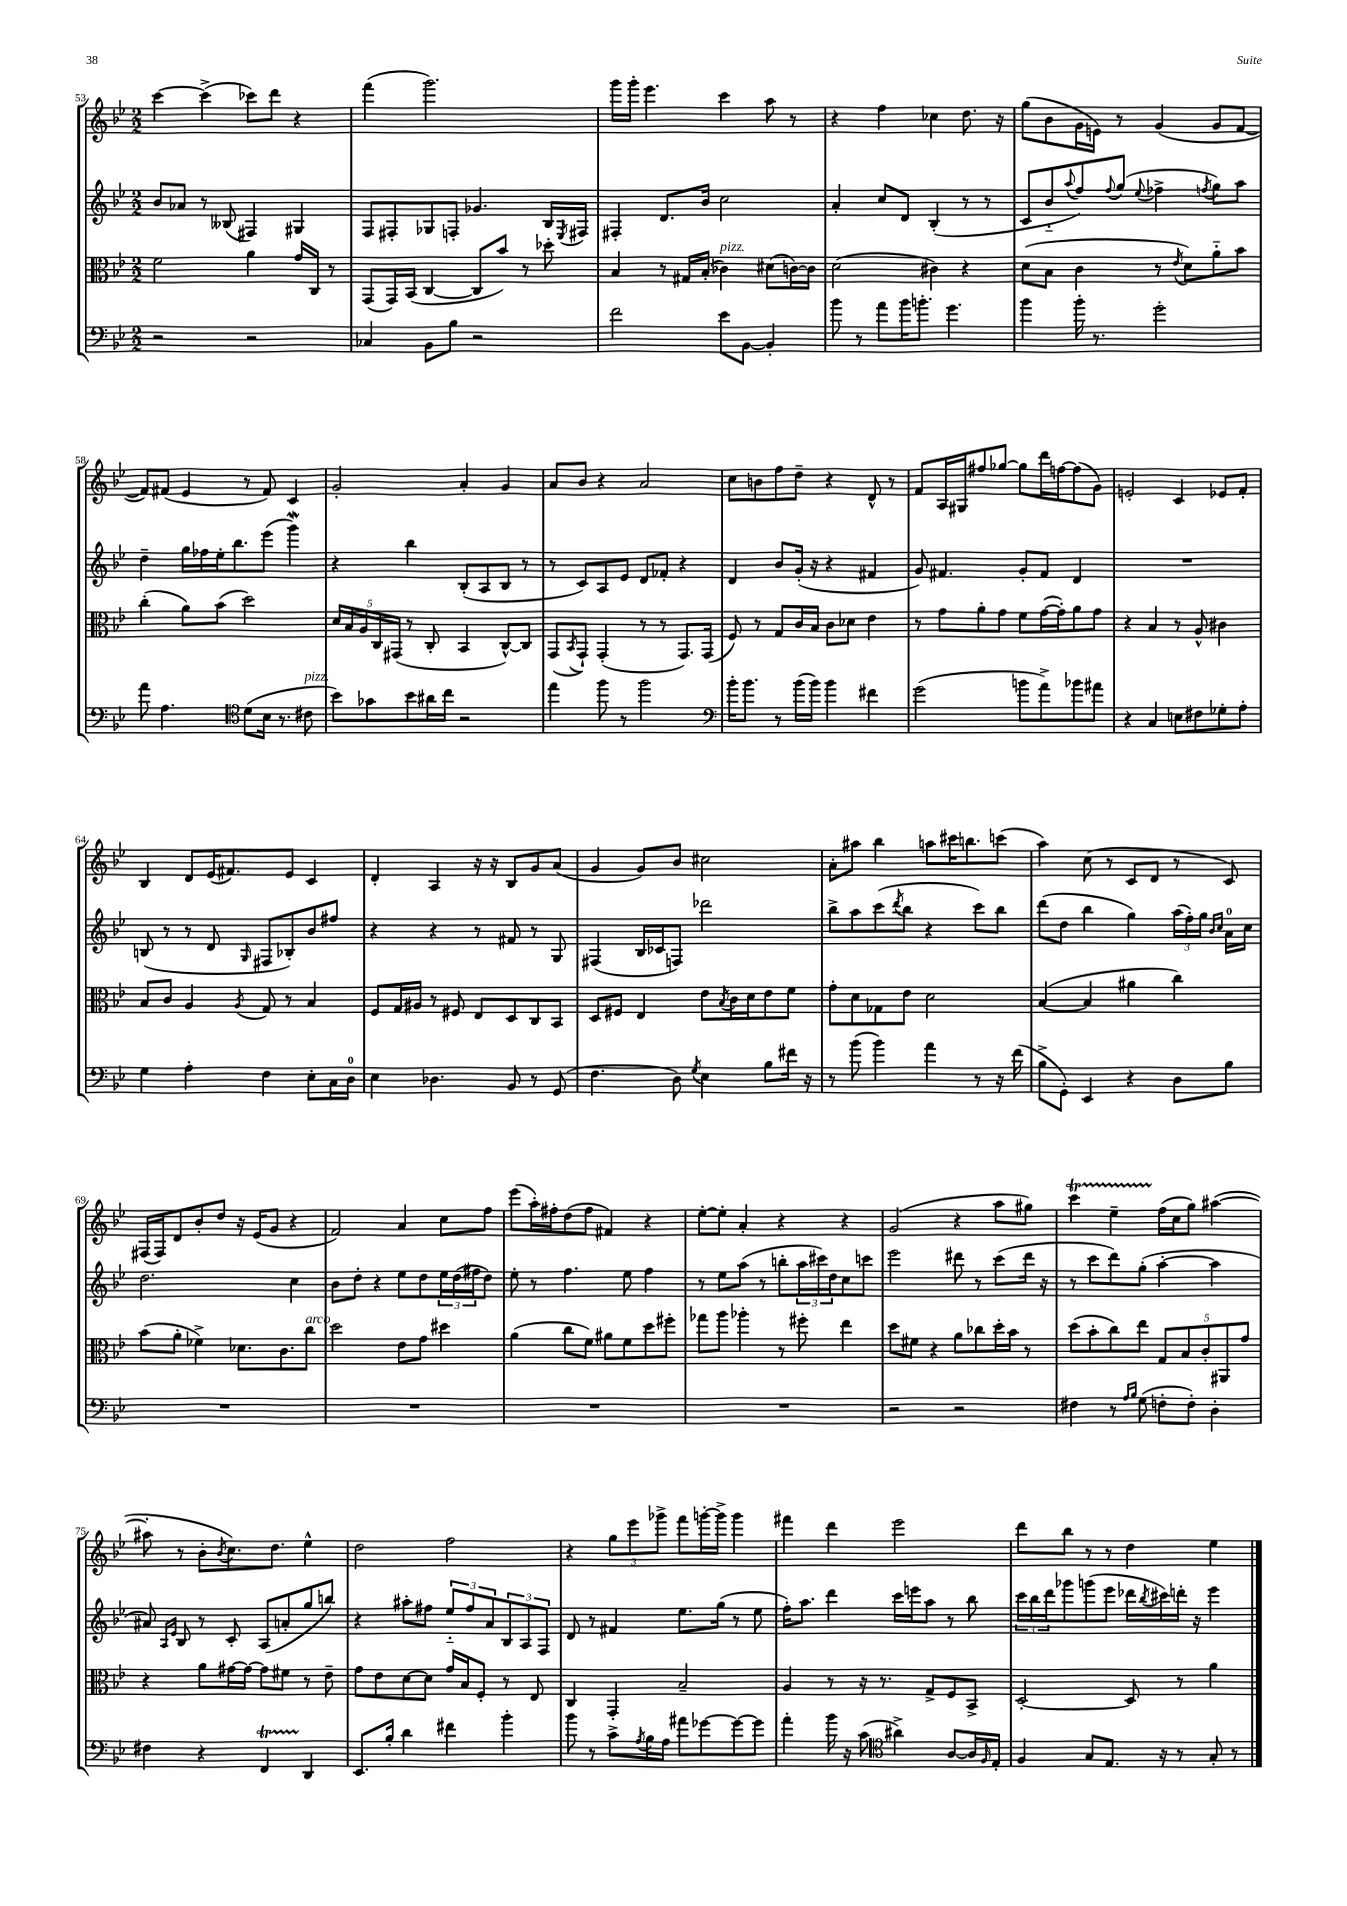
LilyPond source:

<<
\new StaffGroup <<
\new Staff = "s0" {
    \clef treble \key bes \major \numericTimeSignature \time 2/2
    c'''4~ c'''4->( ces'''8) d'''8 r4 |
    f'''4( g'''2.) |
    g'''16 g'''16-. ees'''4. c'''4 a''8 r8 |
    r4 f''4 ces''4 d''8. r16 |
    g''8( bes'8 g'16 e'16) r8 g'4( g'8 f'8~ |
    f'8) fis'8( ees'4 r8 fis'8) c'4 |
    g'2-. a'4-. g'4 |
    a'8 bes'8 r4 a'2 |
    c''8 b'8 f''8 d''8-- r4 d'8-^ r8 |
    f'8 a16 gis16 fis''8 ges''8~ ges''8 d'''16 f''16~ f''8( g'8) |
    e'2-. c'4 ees'8 f'8-. |
    bes4 d'8 ees'16( fis'8.) ees'8 c'4 |
    d'4-. a4 r16 r16 bes8 g'8 a'8( |
    g'4 g'8) bes'8 cis''2 |
    a'8-. ais''8 bes''4 a''8 cis'''16 b''8. c'''8( |
    a''4) c''8( r8 c'8 d'8 r8 c'8) |
    fis16( fis16) d'8 bes'8-. d''8 r16 ees'16( g'8 r4 |
    f'2) a'4 c''8 f''8 |
    ees'''8( a''16-.) fis''16-. d''8( fis''8 fis'4) r4 |
    ees''8~-. ees''8-. a'4-. r4 r4 |
    g'2( r4 a''8 gis''8) |
    c'''4\startTrillSpan ees''4-- f''16\stopTrillSpan( c''16 g''8) ais''4~( |
    ais''8-. r8 bes'8-. \acciaccatura { bes'8 } c''8.) d''8. ees''4-^ |
    d''2 f''2 |
    r4 \tuplet 3/2 { g''8 ees'''8 ges'''8-> } f'''8 g'''16~-. g'''16-> g'''4 |
    fis'''4 d'''4 ees'''2 |
    d'''8 bes''8 r8 r8 d''4 ees''4 \bar "|." |
}
\new Staff = "s1" {
    \clef treble \key bes \major \numericTimeSignature \time 2/2
    bes'8 aes'8 r8 beses8( fis4) gis4 |
    f8 fis8-. ges8 f8-. ges'4. bes16 \acciaccatura { ees8 } fis16 |
    fis4-. d'8. bes'16 c''2 |
    a'4-. c''8 d'8 bes4-.( r8 r8 |
    c'8 bes'8-_ \appoggiatura { a''8 } f''8) \appoggiatura { f''8 } g''8( \appoggiatura { ees''8 } fes''4-> \acciaccatura { f''8 } g''8) a''8 |
    d''4-- g''16 fes''16 ees''16-. bes''8. ees'''8( g'''4\mordent) |
    r4 bes''4 bes8-.( a8 bes8 r8 |
    r8 c'8) a8 ees'8 d'8 fes'8-. r4 |
    d'4 bes'8 g'16-.( r16 r4 fis'4 |
    g'8) fis'4. g'8-. fis'8 d'4 |
    R1 |
    b8( r8 r8 d'8 \grace { g16 } fis8 bes8-.) bes'8 fis''8 |
    r4 r4 r8 fis'8 r8 g8 |
    fis4( bes16 ces'16 f8) des'''2 |
    bes''8-> a''8 c'''8( \acciaccatura { d'''8 } bes''8 r4 c'''8) bes''8 |
    d'''8( d''8 bes''4 g''4) \tuplet 3/2 { a''16( f''16-.) g''16 } \grace { bes'16 c''16 } a'16-0 c''16 |
    d''2. c''4 |
    bes'8 d''8-. r4 ees''8 d''8 \tuplet 3/2 { ees''16 d''16( fis''16 } d''8) |
    ees''8-. r8 f''4. ees''8 f''4 |
    r8 ees''8 a''8( r8 b''8-. \tuplet 3/2 { a''16 cis'''16) d''16 } c''8 c'''8 |
    ees'''2 dis'''8 r8 c'''8( dis'''16 r16 |
    r8 c'''8 d'''8) g''8-.( a''4~-. a''4 |
    ais'8) \grace { a16 ees'16 } bes8 r8 c'8-. a8( a'8-. g''8 b''8) |
    r4 ais''8-. fis''8 \tuplet 3/2 { ees''8-_ fis''8 a'8 } \tuplet 3/2 { bes8 a8 f8 } |
    d'8 r8 fis'4 ees''8. g''16( r8 ees''8 |
    f''16-.) a''8. d'''4 c'''16 e'''16 a''8 r8 bes''8 |
    \tuplet 3/2 { c'''16 bes''16 d'''16 } ges'''8 g'''8( ees'''8 des'''16 \acciaccatura { bes''8 } cis'''16) d'''16-. r16 ees'''4 \bar "|." |
}
\new Staff = "s2" {
    \clef alto \key bes \major \numericTimeSignature \time 2/2
    f'2 a'4 g'16 c16 r8 |
    g,8( g,16) bes,16( c4~ c8 bes'8) r8 des''8-. |
    bes4 r8 gis16 bes16-.( ces'4^\markup { \italic "pizz." }) dis'8( c'16~) c'16 |
    d'2( cis'4) r4 |
    d'8( bes8 c'4 r8 \acciaccatura { ees'8 } d'8) a'8-_ bes'8 |
    c''4-.( a'8) bes'8( d''2) |
    \tuplet 5/4 { d'16 bes16 a16 c16 gis,16( } r8 c8-. bes,4 c8~-^) c8 |
    g,8( \acciaccatura { bes,8 } g,8-!) g,4-.( r8 r8 g,8.) g,16( |
    f8) r8 g8 c'16 bes16 c'8 des'8 ees'4 |
    r8 g'8 a'8-. g'8 f'8 g'16~( g'16-.) a'8 g'8 |
    r4 bes4 r8 a8-^ cis'4 |
    bes8 c'8 a4 \acciaccatura { a8 } g8 r8 bes4 |
    f8 g16 ais16 r8 fis8 ees8 d8 c8 bes,8 |
    d8 fis8 ees4 ees'8 \acciaccatura { bes8 } c'16 d'16 ees'8 f'8 |
    g'8-. d'8 ges8 ees'8 d'2 |
    bes4~( bes4 ais'4 c''4) |
    bes'8( a'8-. fes'4->) des'8. c'8. c''8^\markup { \italic "arco" } |
    d''2 ees'8 g'8 dis''4 |
    a'4( c''8 f'8) ais'8 f'8 d''8 fis''8-. |
    ges''8 a''8 aes''4-. r8 fis''8-. ees''4 |
    d''8 fis'8 r4 a'8 ces''8 d''16-. bes'16 r8 |
    d''8( bes'8-. c''8) ees''8 \tuplet 5/4 { g8 bes8 c'8-. ais,8 g'8 } |
    r4 a'8 gis'16~ gis'16~ gis'8 fis'8 r8 ees'8-- |
    g'8 ees'8 d'8~ d'8 g'16 bes16 f8-. r8 ees8 |
    c4 g,4-. bes2-- |
    a4 r8 r16 r8. g8-> f8 bes,8-> |
    d2~-. d8 r8 a'4 \bar "|." |
}
\new Staff = "s3" {
    \clef bass \key bes \major \numericTimeSignature \time 2/2
    r2 r2 |
    ces4 bes,8 bes8 r2 |
    f'2 ees'8 bes,8~ bes,4-. |
    bes'8 r8 a'8 bes'16 b'8.-. g'4. |
    bes'4 bes'16-. r8. g'2-. |
    a'8 a4. \clef tenor d'8( bes16 r8. cis'8^\markup { \italic "pizz." } |
    bes'8) ges'8 bes'8 ais'16 c''16 r2 |
    ees''4 f''8 r8 f''2 |
    \clef bass bes'16-. bes'8. r8 bes'16( bes'16) bes'4 fis'4 |
    g'2( b'8 a'8->) bes'8 ais'8 |
    r4 c4 e8 fis8 ges8-. a8-. |
    g4 a4-. f4 ees8-. c16 d16-0 |
    ees4 des4. bes,8 r8 g,8( |
    f4. d8) \acciaccatura { g8 } ees4 bes8 fis'16 r16 |
    r8 bes'8( bes'4) a'4 r8 r16 f'16( |
    bes8-> g,8-.) ees,4 r4 d8 bes8 |
    R1 |
    R1 |
    R1 |
    R1 |
    r2 r2 |
    fis4 r8 \grace { a16 bes16 } g8( f8-. f8-.) d4-. |
    fis4 r4 f,4\startTrillSpan d,4\stopTrillSpan |
    ees,8. bes16-. d'4 fis'4 bes'4-. |
    bes'8 r8 c'8-> \acciaccatura { a8 } bes16 a16 ais'8 ges'8~ ges'8~ ges'8 |
    a'4-. bes'16 r16 c'8( \clef tenor ais'4->) a8~ a16 \grace { f16 } ees16-. |
    f4 g8 ees8. r16 r8 g8-. r8 \bar "|." |
}
>>
>>
\layout { \context { \Score currentBarNumber = #53 } }
